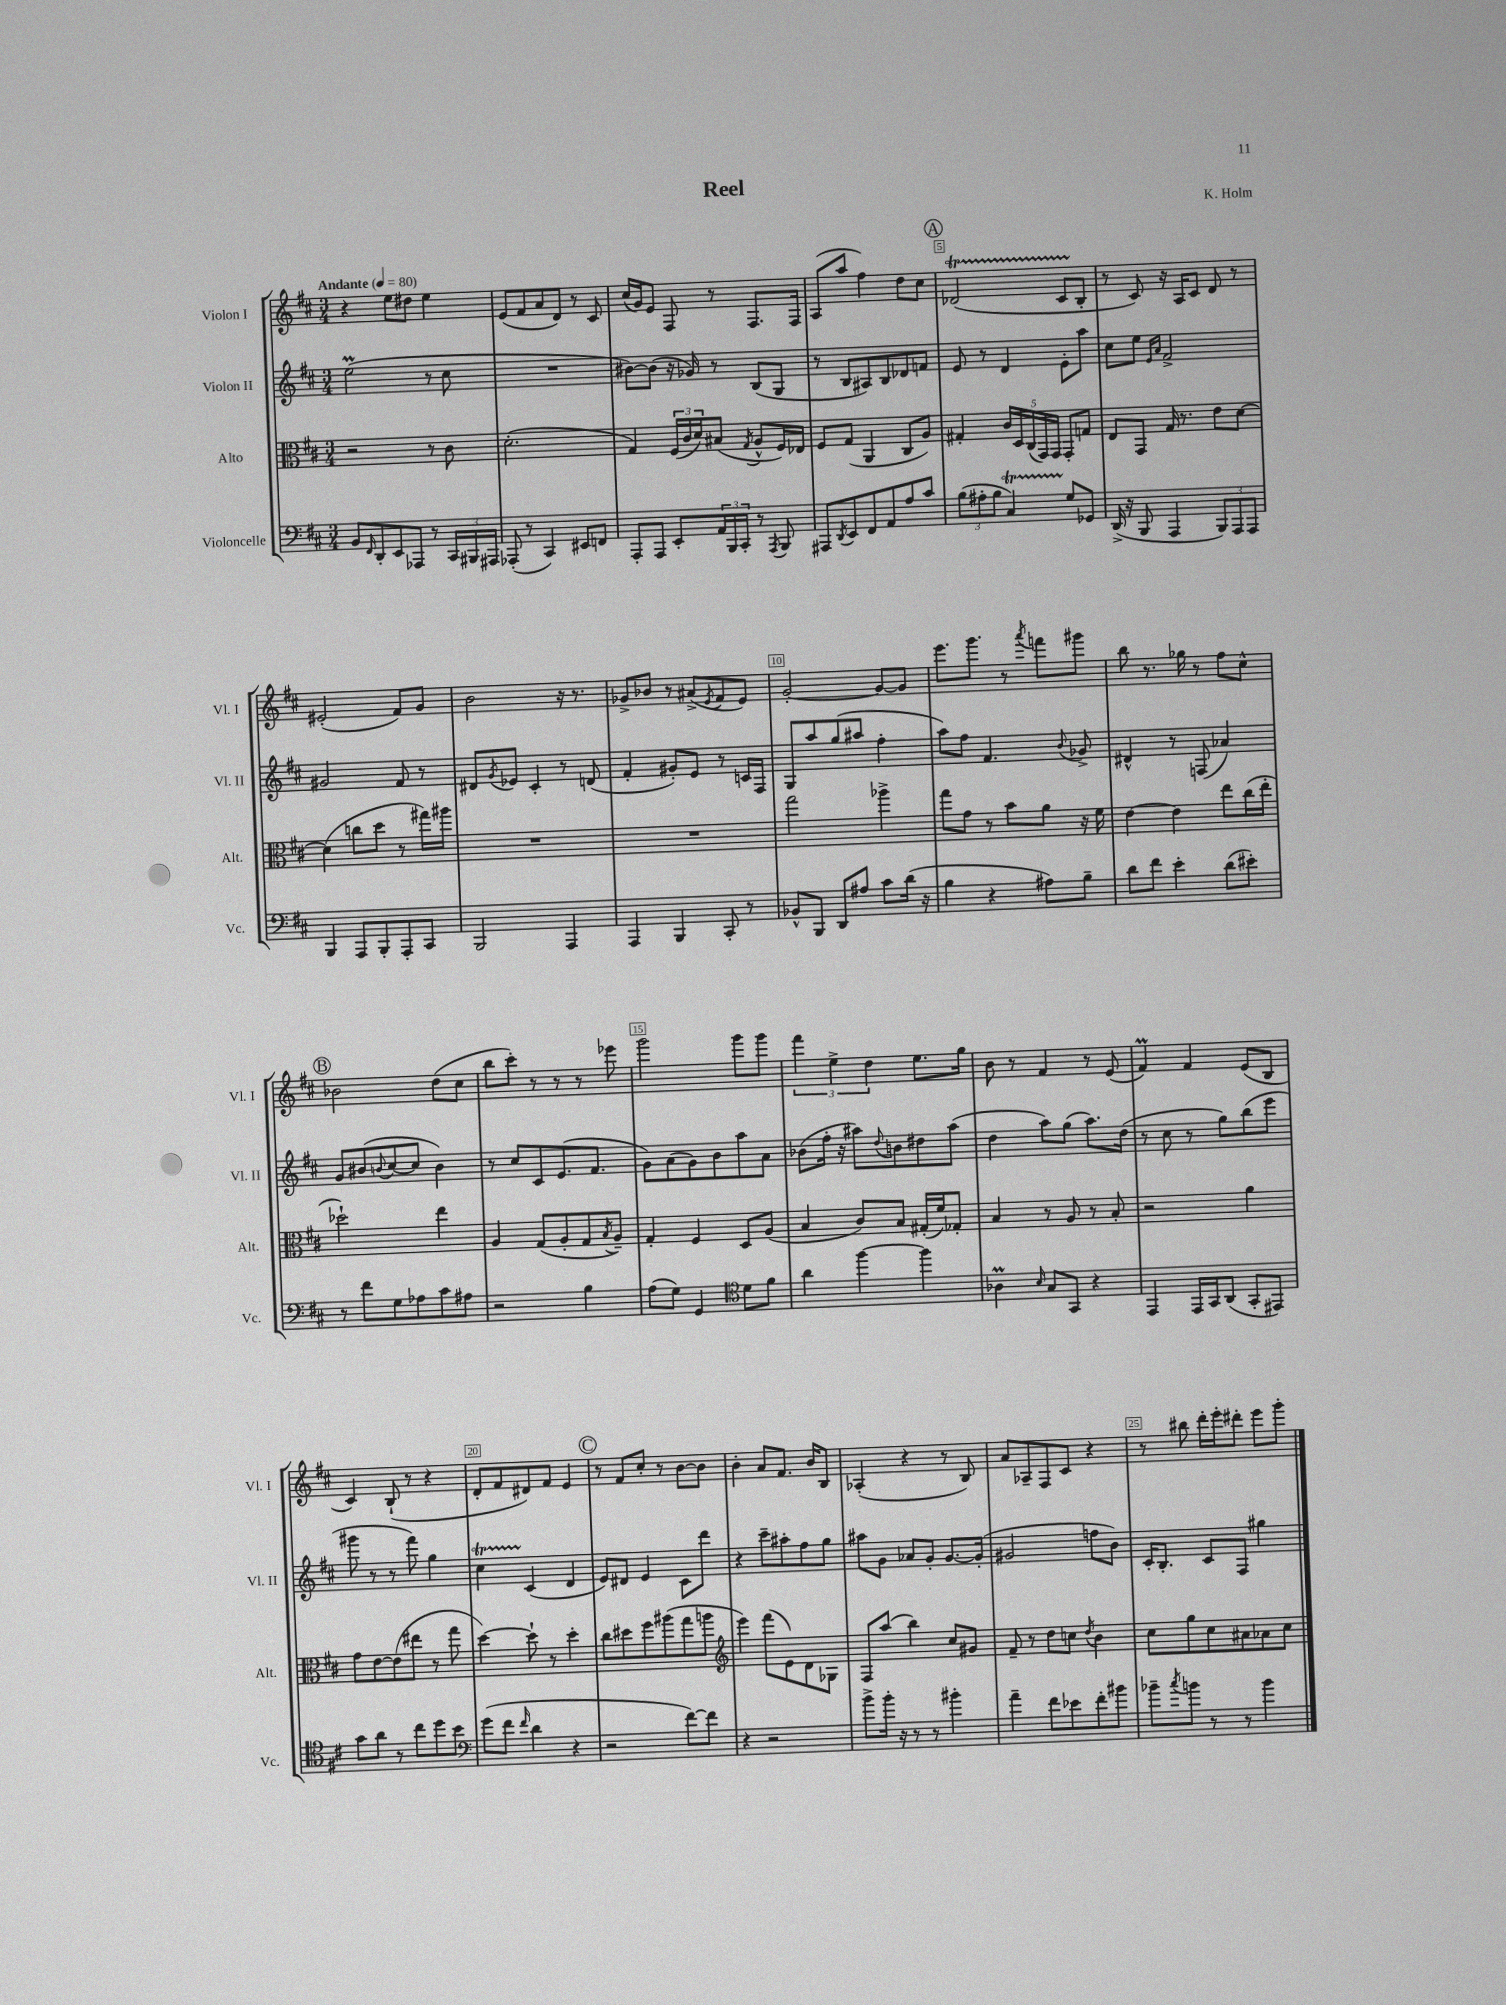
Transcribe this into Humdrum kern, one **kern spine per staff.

**kern	**kern	**kern	**kern
*part4	*part3	*part2	*part1
*staff4	*staff3	*staff2	*staff1
*I"Violoncelle	*I"Alto	*I"Violon II	*I"Violon I
*I'Vc.	*I'Alt.	*I'Vl. II	*I'Vl. I
*clefF4	*clefC3	*clefG2	*clefG2
*k[f#c#]	*k[f#c#]	*k[f#c#]	*k[f#c#]
*M3/4	*M3/4	*M3/4	*M3/4
*MM80	*MM80	*MM80	*MM80
=1	=1	=1	=1
!	!	!	!LO:TX:a:B:t=Andante
8BB/L	2r	(2eeM\	4r
16qqFF#/	.	.	.
8DD'/	.	.	.
8EE/	.	.	8ee\L
8AAA-X/J	.	.	8dd#X\J
8r	8r	8r	4ee\
24CC#/LL	8c#\	8cc#\	.
24BBB#X/	.	.	.
24AAA#X/JJ	.	.	.
=2	=2	=2	=2
(8AAA-X'/	(2.d'\	2.r	(8e/L
8r	.	.	8f#/
4CC#/)	.	.	8a/
.	.	.	8d/J)
8EE#X/L	.	.	8r
8FFn/J	.	.	8c#/
=3	=3	=3	=3
8AAA'/L	4G/)	[8b#X\L)	(16cc#/LL
.	.	.	16g/J)
8AAA/J	.	(8b#\J]	8e/J
8EE'/L	(24F#/LL	16r	8F#/
.	24c#/	.	.
.	.	16g-X/)	.
.	24d/J)	.	.
24AA/L	(8B#X/J	8r	8r
24BBB/	.	.	.
24CC#'/JJ	.	.	.
.	8qG/	.	.
8r	8A^^/L	(8B/L	8.F#/L
8qAAA/	.	.	.
8BBB/	16F#/L)	8G/J	.
.	16E-X/JJ	.	16F#/Jk
=4	=4	=4	=4
8AAA#X/L	8F#/L	8r	(8A/L
8qDD/	.	.	.
8EE/	(8G/J	8B/L	8aa/J
8FF#/	4AA/	8A#X/)	4ff#\)
8AA/	.	8B/	.
8A/	8C#/L	8d-X/	8dd\L
8c#/J	8A/J)	8fn/J	8cc#\J
!!LO:REH:place=s1:t=A
=5	=5	=5	=5
(12B\L	4G#X'/	8e/	(2d-XT/
12A#X'\	.	.	.
.	.	8r	.
12B\J	.	.	.
4C#t/)	20c#/LL	4d/	.
.	20D/	.	.
.	(20C#/	.	.
.	20GG/)	.	.
.	20GG/JJ	.	.
8G/L	8GG'/L	8e'\L	8c#TTT/L
8GG-X/J	8Gn/J	8aa\J	8B'/J
=6	=6	=6	=6
(16DD^/	8E/L	8cc#\L	8r
16r	.	.	.
8BBB/	8GG/J	8ee\J	8c#/)
.	.	16qqe/LL	.
.	.	16qqa/JJ	.
4AAA/	16G/	2f#^/	16r
.	8.r	.	16A/KL
.	.	.	8c#/J
12BBB/L)	8e\L	.	8d/
12AAA/	.	.	.
.	[8d\J	.	8r
12AAA/J	.	.	.
!!LO:LB:g=z
=7	=7	=7	=7
4BBB/	(4d\]	2g#X/	(2e#X'/
8AAA/L	8ccn\L	.	.
8BBB'/	8dd\J	.	.
8AAA'/	8r	8f#/	8f#/L)
8CC#/J	16gg#X\LL)	8r	8g/J
.	16aa#X\JJ	.	.
=8	=8	=8	=8
2BBB/	2.r	8d#X/L	2b\
.	.	8qg/	.
.	.	8e-X/J	.
.	.	4c#'/	.
4AAA/	.	8r	16r
.	.	.	8.r
.	.	(8dn/	.
=9	=9	=9	=9
4AAA/	2.r	4f#'/	8g-X^/L
.	.	.	8b-X/J
4BBB/	.	8g#X'/L)	8r
.	.	8e/J	(8a#X^/L
.	.	.	8qe/
8CC#'/	.	8r	8f#/
8r	.	16cn/LL	8e/J)
.	.	16F#/JJ	.
=10	=10	=10	=10
8BB-X^^/L	2gg\	8G/L	[2g'/
8BBB/J	.	8aa/	.
8DD/L	.	(8gg/	.
8A#X/J	.	8aa#X/J	.
8c#\L	4aa-X^\	4ff#'\	8g/L_
(16d\Jk	.	.	8g/J]
16r	.	.	.
=11	=11	=11	=11
4B\	8gg\L	8aa\L)	8.eee\L
.	8g\J	8ff#\J	.
.	.	.	8.ggg\J
4r	8r	4.f#/	.
.	8b\L	.	8r
.	.	.	8qaaa/
8A#X\L)	8a\J	.	8fffn\L
.	.	8qqb/	.
8B~\J	16r	8g-X^/	8ggg#X\J
.	16f#\	.	.
=12	=12	=12	=12
8d\L	[4e\	4d#X^^/	8bb\
8f#\J	.	.	8.r
4e'\	4e\]	8r	.
.	.	.	16gg-X\
.	.	(8Fn/	8r
(8d\L	8ee\L	4a-X/)	8ff#\L
8e#X'\J)	(16cc#\L	.	8cc#^^\J
.	16ee'\JJ	.	.
!!LO:LB:g=z
!!LO:REH:place=s1:t=B
=13	=13	=13	=13
8r	2dd-X`\)	8g/L	2b-X\
8f#\L	.	(8b#X/	.
.	.	8qqbn/	.
8G\	.	[8cc#/	.
8A-X\	.	8cc#/J]	.
8c#\	4ee\	4b\)	(8dd\L
8A#X\J	.	.	8cc#\J
=14	=14	=14	=14
2r	4A/	8r	8bb\L
.	.	8cc#/L	8ccc#'\J)
.	(8G/L	8c#/	8r
.	8A'/	(8.e/	8r
4B\	8G/	.	8r
.	.	8.f#/J	.
.	8qB/	.	.
.	8A~/J)	.	8eee-X\
=15	=15	=15	=15
(8A\L	4G'/	8g\L)	2ggg\
8G\J)	.	(8a\	.
4GG/	4F#/	8g\)	.
.	.	8b\	.
*clefC4	*	*	*
8d\L	8D/L	8aa\	8ggg\L
8f#\J	(8A/J	8a\J	8ggg\J
=16	=16	=16	=16
4a\	4B/	(8b-X\L	6fff#\
.	.	16ff#'\Jk	.
.	.	.	6ee^\
.	.	16r	.
[4ff#\	8c#/L)	8aa#X\L)	.
.	.	.	6dd\
.	.	8qqdd/	.
.	8B/J	8bn\	.
4ff#\]	(16G#X'/LL	8dd#X\	8.ee\L
.	16f#/J)	.	.
.	8G-X'/J	(8aa#\J	.
.	.	.	16gg\Jk
=17	=17	=17	=17
4A-XM\	4B/	4dd\	8b\
.	.	.	8r
16qqB/	.	.	.
8G/L	8r	8aa\L)	4f#/
8GG/J	8A/	(8gg\J	.
4r	8r	8.aa\L)	8r
.	8B'/	.	(8e/
.	.	(16dd\Jk	.
=18	=18	=18	=18
4EE/	2r	8r	4f#m/)
.	.	8cc#\	.
16EE/LL	.	8r	4f#/
16GG/J	.	.	.
(8AA/J	.	8gg\L)	.
8GG'/L	4a\	(8bb\	(8e/L
8EE#X/J)	.	8eee\J	8B/J
!!LO:LB:g=z
=19	=19	=19	=19
8g\L	8g\L	8ggg#X\	4c#/)
8a\J	[8e\	8r	.
8r	(8e\]	8r	(8B`/
8cc#\L	8ee#X\J	8fff#\)	8r
8dd\	8r	4gg\	4r
8b\J	8gg\	.	.
=20	=20	=20	=20
*clefF4	*	*	*
(8g\L	[4dd\)	4cc#t\	8d'/L
8f#\J	.	.	8f#/
16qqf#/	.	.	.
4d\	8dd`\]	(4c#/	8d#X/)
.	8r	.	8f#/J
4r	4dd'\	4d/	4e/
!!LO:REH:place=s1:t=C
=21	=21	=21	=21
2r	8cc#\L	8e/L)	8r
.	8dd#X\	8d#X/J	8f#/L
.	8ff#\	4e/	8cc#'/J
.	(8aa#X\	.	8r
[8f#\L)	8gg\	8c#\L	[8b\L
8f#\J]	8aan\J	8ddd\J	8b\J]
=22	=22	=22	=22
*	*clefG2	*	*
4r	4eee\)	4r	4b'\
2r	(8fff#\L	8ccc#~\L	8a/L
.	8e\)	8aa#X'\	8.f#/J
.	8d\	8ff#\	.
.	.	.	16b/KL
.	8G-X\J	8gg\J	8B/J
=23	=23	=23	=23
8b^\L	8F#/L	8aa#X\L	(4A-X'/
16b'\Jk	(8aa/J	8g\J	.
16r	.	.	.
8r	4bb\)	8a-X/L	4r
8r	.	8g'/J	.
4b#X'\	8cc#/L	[8.g/L	8r
.	8g#X/J	.	8B/)
.	.	(16g'/Jk]	.
=24	=24	=24	=24
4a~\	8f#~/	2g#X/	8a/L
.	8r	.	8A-X~/
8f#\L	8dd\L	.	8F#/
8e-X\	8ccn\J	.	8c#/J
.	8qdd/	.	.
8f#'\	4b\	8ffn\L	4r
8b#X\J	.	8b\J)	.
=25	=25	=25	=25
8b-X~\L	8cc#\L	16c#'/KL	8r
.	.	8.B'/J	.
8qcc#/	.	.	.
8bn\J	8gg\	.	8bb#X\
8r	8cc#\	8c#/L	16ddd'\LL
.	.	.	16eee'\J
8r	8a#X\	8F#/J	8ddd#X'\J
4b\	8a-X\	4gg#X\	8eee\L
.	8cc#\J	.	8ggg'\J
==	==	==	==
*-	*-	*-	*-
